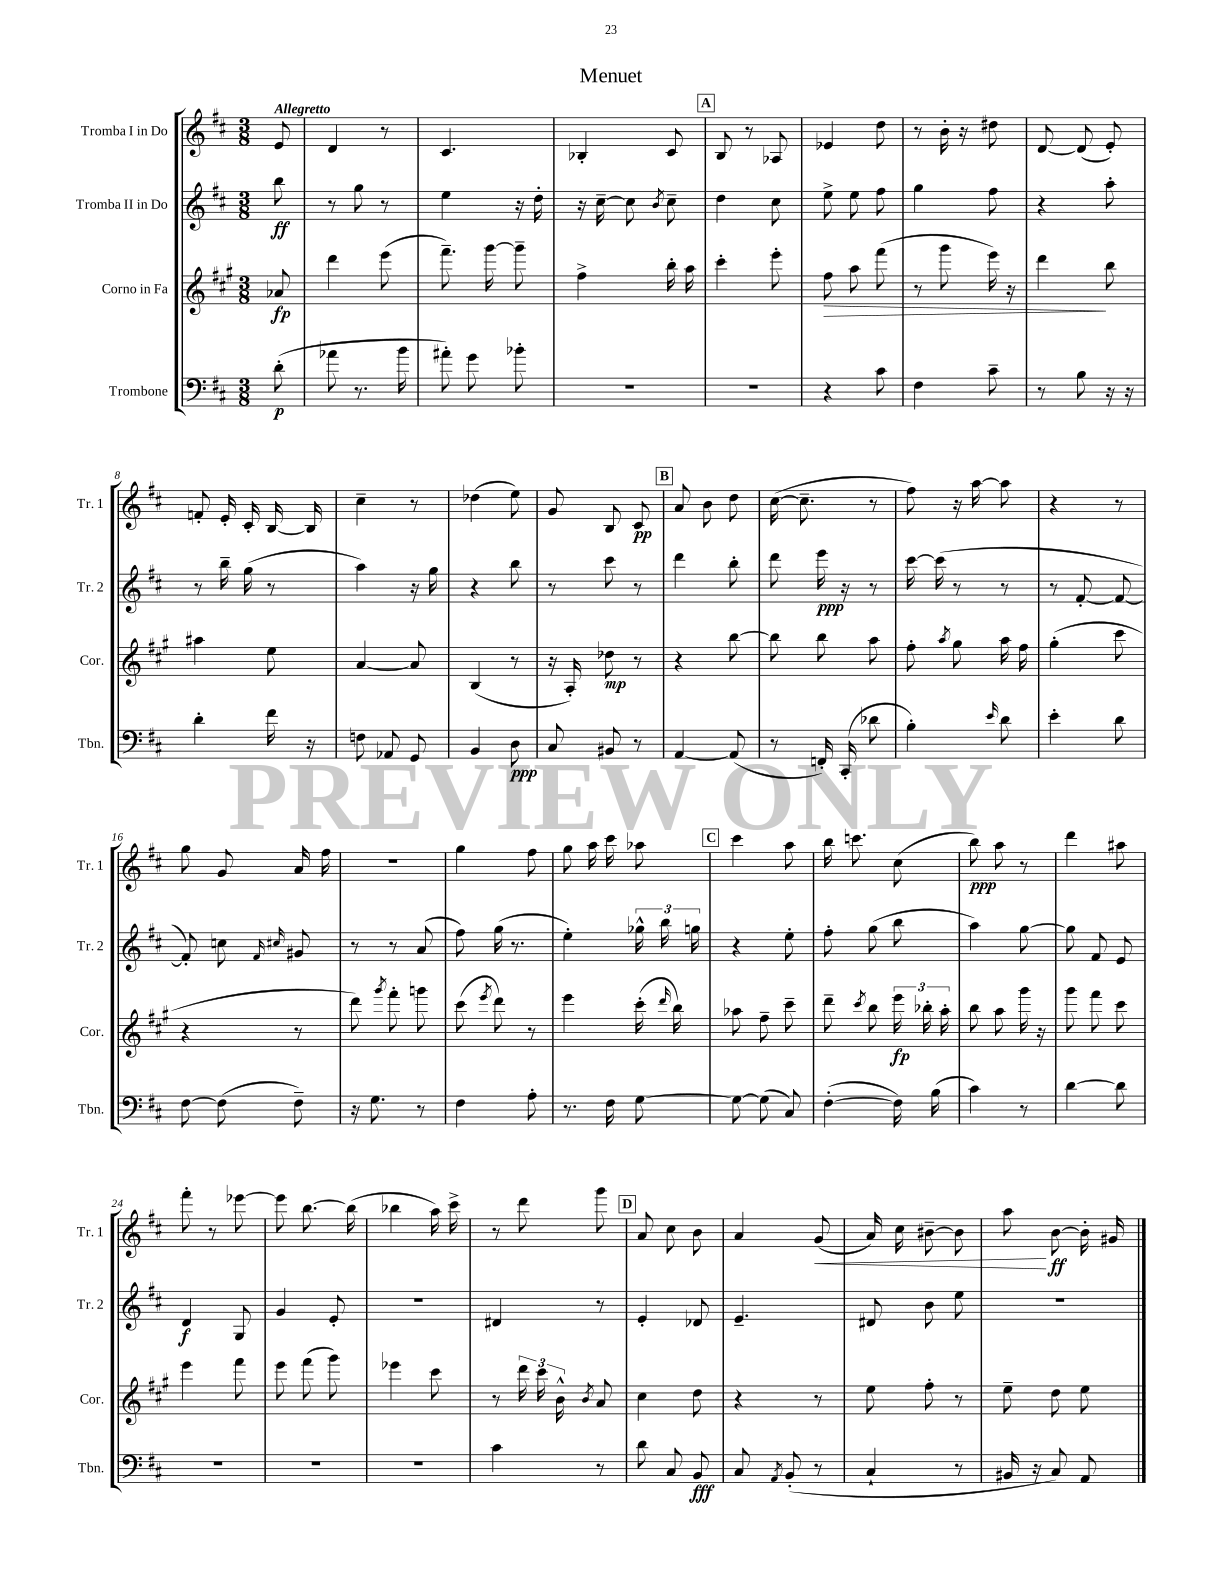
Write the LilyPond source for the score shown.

\header { title = "Menuet" }
<<
\new StaffGroup <<
\new Staff = "s0" \with { instrumentName = "Tromba I in Do" shortInstrumentName = "Tr. 1" } {
    \clef treble \key d \major \numericTimeSignature \time 3/8 \partial 8 \tempo "Allegretto"
    \autoBeamOff e'8 |
    d'4 r8 |
    cis'4. |
    bes4-. cis'8 |
    \mark \markup { \box "A" } b8 r8 aes8 |
    ees'4 d''8 |
    r8 b'16-. r16 dis''8 |
    d'8~ d'8( e'8-.) |
    f'8-. e'16-. cis'16-. b16~ b16 |
    cis''4-- r8 |
    des''4( e''8) |
    g'8 b8 cis'8\pp |
    \mark \markup { \box "B" } a'8 b'8 d''8 |
    cis''16~( cis''8.-- r8 |
    fis''8) r16 a''16~ a''8 |
    r4 r8 |
    g''8 g'8 a'16 fis''16 |
    R4. |
    g''4 fis''8 |
    g''8 a''16 cis'''16 aes''8 |
    \mark \markup { \box "C" } cis'''4 a''8 |
    b''16 c'''8. cis''8( |
    b''8\ppp) a''8 r8 |
    d'''4 ais''8 |
    fis'''8-. r8 ees'''8~ |
    ees'''8 b''8.~ b''16( |
    bes''4 a''16) cis'''16-> |
    r8 d'''8 g'''8 |
    \mark \markup { \box "D" } a'8 cis''8 b'8 |
    a'4 g'8\<( |
    a'16) cis''16 bis'8~-- bis'8 |
    a''8\! b'8~\ff b'16-. gis'16 \bar "|." |
}
\new Staff = "s1" \with { instrumentName = "Tromba II in Do" shortInstrumentName = "Tr. 2" } {
    \clef treble \key d \major \numericTimeSignature \time 3/8 \partial 8
    \autoBeamOff b''8\ff |
    r8 g''8 r8 |
    e''4 r16 d''16-. |
    r16 cis''16~-- cis''8 \acciaccatura { b'8 } cis''8-- |
    \mark \markup { \box "A" } d''4 cis''8 |
    e''8-> e''8 fis''8 |
    g''4 fis''8 |
    r4 a''8-. |
    r8 b''16-- g''16( r8 |
    a''4) r16 g''16 |
    r4 b''8 |
    r8 cis'''8 r8 |
    \mark \markup { \box "B" } d'''4 b''8-. |
    d'''8 e'''16\ppp r16 r8 |
    cis'''16~ cis'''16( r8 r8 |
    r8 fis'8~-. fis'8~ |
    fis'8-.) c''8 \grace { fis'16 cis''16 } gis'8 |
    r8 r8 a'8( |
    fis''8) g''16( r8. |
    e''4-.) \tuplet 3/2 { ges''16-^ b''16 g''16 } |
    \mark \markup { \box "C" } r4 e''8-. |
    fis''8-. g''8( b''8 |
    a''4) g''8~ |
    g''8 fis'8 e'8 |
    d'4\f g8 |
    g'4 e'8-. |
    R4. |
    dis'4 r8 |
    \mark \markup { \box "D" } e'4-. des'8 |
    e'4.-- |
    dis'8 b'8 e''8 |
    R4. \bar "|." |
}
\new Staff = "s2" \with { instrumentName = "Corno in Fa" shortInstrumentName = "Cor." } {
    \clef treble \key a \major \numericTimeSignature \time 3/8 \partial 8
    \autoBeamOff aes'8\fp |
    d'''4 e'''8( |
    fis'''8.--) gis'''16~ gis'''8-- |
    fis''4-> b''16-. a''16 |
    \mark \markup { \box "A" } cis'''4-. e'''8-. |
    fis''8\> a''8 fis'''8( |
    r8 gis'''8 e'''16) r16 |
    d'''4\! b''8 |
    ais''4 e''8 |
    a'4~ a'8 |
    b4( r8 |
    r16 a16-.) des''8\mp r8 |
    \mark \markup { \box "B" } r4 b''8~ |
    b''8 b''8 a''8 |
    fis''8-. \acciaccatura { a''8 } gis''8 a''16 fis''16 |
    gis''4-.( cis'''8 |
    r4 r8 |
    d'''8) \acciaccatura { gis'''8 } fis'''8-. g'''8 |
    cis'''8( \acciaccatura { e'''8 } d'''8) r8 |
    e'''4 cis'''16-.( \grace { d'''16 } b''16) |
    \mark \markup { \box "C" } aes''8 fis''8-- cis'''8-- |
    d'''8-- \acciaccatura { cis'''8 } b''8 \tuplet 3/2 { e'''16\fp bes''16-. a''16-. } |
    b''8 a''8 gis'''16 r16 |
    gis'''8 fis'''8 cis'''8 |
    e'''4 fis'''8 |
    e'''8 fis'''8( gis'''8) |
    ees'''4 cis'''8 |
    r8 \tuplet 3/2 { d'''16 cis'''16 b'16-^ } \acciaccatura { b'8 } a'8 |
    \mark \markup { \box "D" } cis''4 d''8 |
    r4 r8 |
    e''8 fis''8-. r8 |
    e''8-- d''8 e''8 \bar "|." |
}
\new Staff = "s3" \with { instrumentName = "Trombone" shortInstrumentName = "Tbn." } {
    \clef bass \key d \major \numericTimeSignature \time 3/8 \partial 8
    \autoBeamOff d'8-.\p( |
    aes'8 r8. b'16 |
    ais'8-.) g'8 bes'8-. |
    R4. |
    \mark \markup { \box "A" } R4. |
    r4 cis'8 |
    fis4 cis'8-- |
    r8 b8 r16 r16 |
    d'4-. fis'16 r16 |
    f8 aes,8 g,8 |
    b,4 d8\ppp |
    cis8 bis,8 r8 |
    \mark \markup { \box "B" } a,4~ a,8( |
    r8 f,16-.) cis,16-.( des'8 |
    b4-.) \grace { e'16 } d'8 |
    e'4-. d'8 |
    fis8~ fis8( fis8--) |
    r16 g8. r8 |
    fis4 a8-. |
    r8. fis16 g8~ |
    \mark \markup { \box "C" } g8~ g8( cis8) |
    fis4~-.( fis16) b16( |
    cis'4) r8 |
    d'4~ d'8 |
    R4. |
    R4. |
    R4. |
    cis'4 r8 |
    \mark \markup { \box "D" } d'8 cis8 b,8\fff |
    cis8 \acciaccatura { a,8 } b,8-.( r8 |
    cis4-! r8 |
    bis,16 r16 cis8) a,8 \bar "|." |
}
>>
>>
